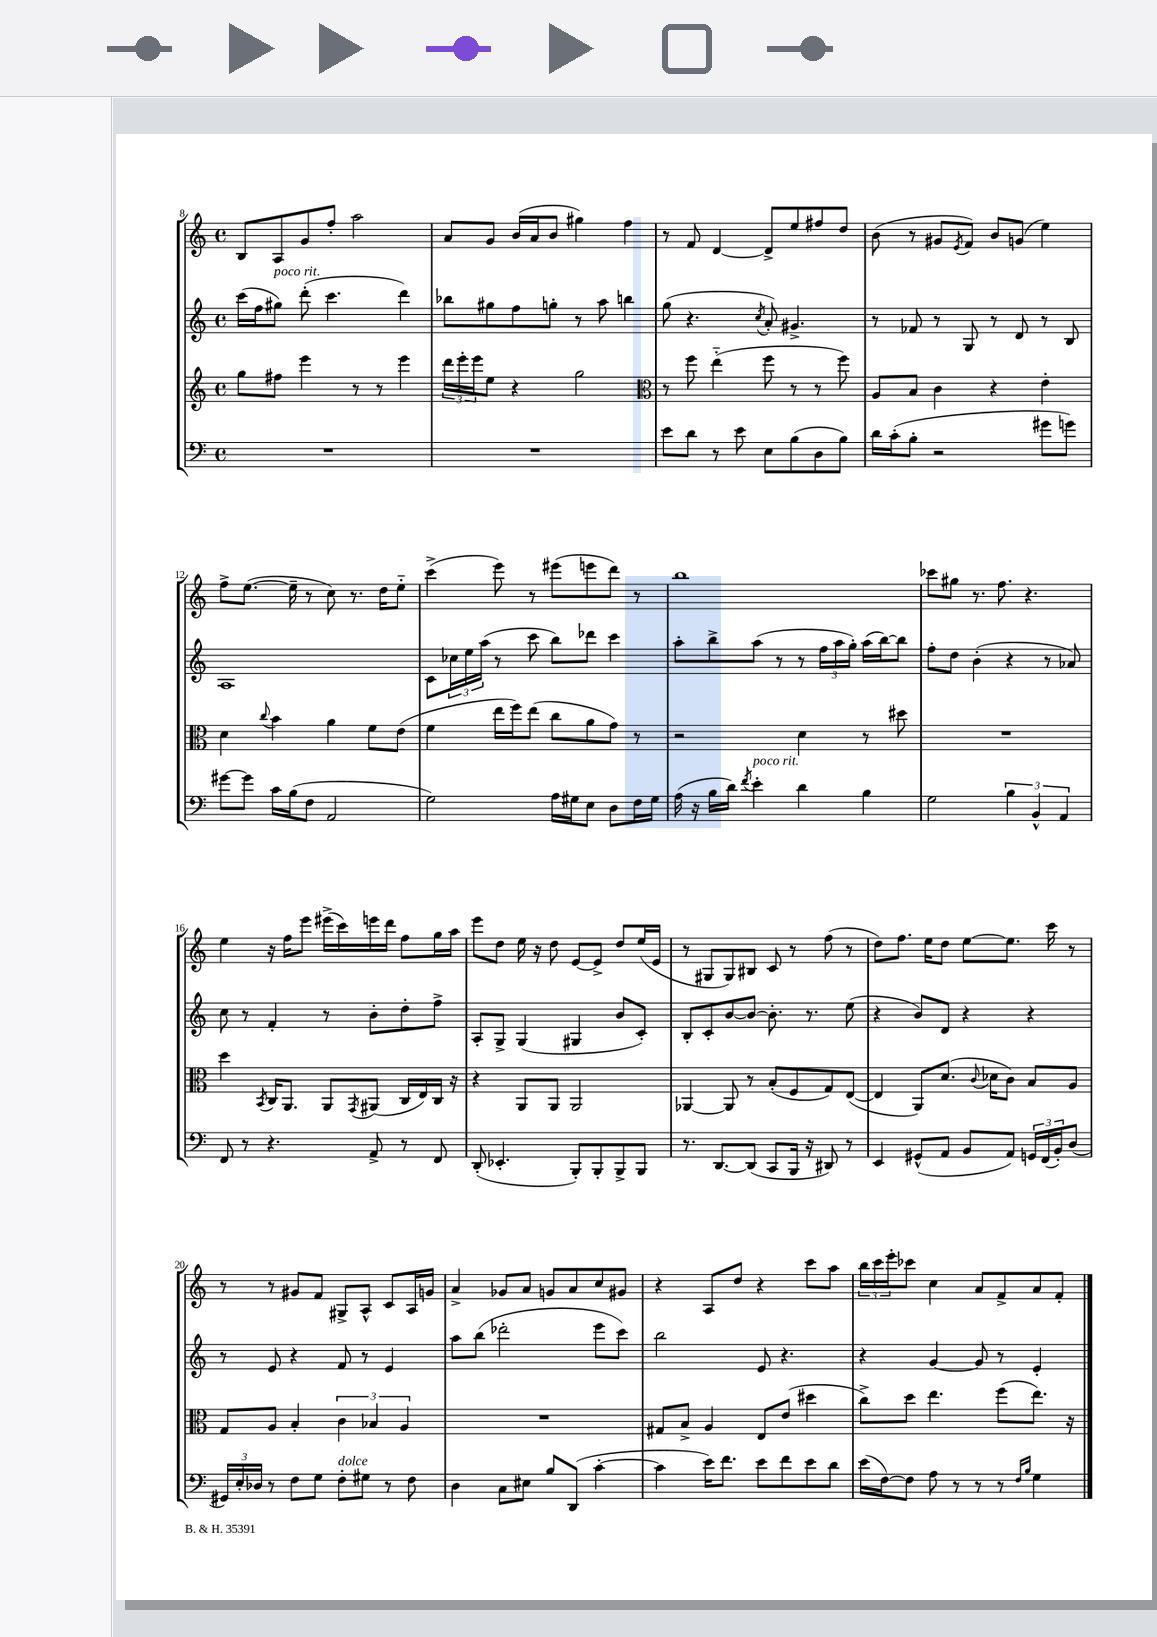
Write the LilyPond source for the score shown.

<<
\new StaffGroup <<
\new Staff = "s0" {
    \clef treble \key c \major \defaultTimeSignature \time 4/4
    b8 a8 g'8 f''8-. a''2 |
    a'8 g'8 b'16( a'16 b'8 gis''4) f''4 |
    r8 f'8 d'4~ d'8-> e''8 fis''8 d''8 |
    b'8( r8 gis'8 \acciaccatura { e'8 } f'8) b'8 g'8( e''4) |
    f''8-> e''8.~( e''16-- r8 c''8) r8. d''16 e''8-_ |
    c'''4->( e'''8) r8 eis'''8( e'''8 d'''8) r8 |
    b''1 |
    ces'''8 gis''8 r8. f''8. r4. |
    e''4 r16 f''16 e'''8 eis'''16->( c'''16) e'''16 d'''16 f''8 g''16 a''16 |
    e'''8 d''8 e''16 r16 d''8 e'8~ e'8-> d''8 e''16( e'16 |
    r8 gis8 gis8) bis8 c'8 r8 f''8( r8 |
    d''8) f''8. e''16 d''8 e''8~ e''8. c'''16 r8 |
    r8 r8 gis'8 f'8 gis8-> a8-^ c'8 a16 g'16 |
    a'4-> ges'8 a'8 g'8 a'8 c''8 gis'8 |
    r4 a8 d''8 r4 c'''8 a''8 |
    \tuplet 3/2 { b''16 c'''16 e'''16-. } ces'''8 c''4 a'8 f'8-> a'8 f'8-. \bar "|." |
}
\new Staff = "s1" {
    \clef treble \key c \major \defaultTimeSignature \time 4/4
    c'''16( f''16 gis''8^\markup { \italic "poco rit." }) d'''8-.( c'''4. d'''4) |
    bes''8 gis''8 f''8 g''8-. r8 a''8 b''4 |
    g''8( r4. \acciaccatura { c''8 } a'8-.) gis'4.-> |
    r8 fes'8 r8 g8 r8 d'8 r8 b8 |
    a1 |
    c'8 \tuplet 3/2 { ces''16 e''16 a''16( } r8 c'''8 b''8) des'''8 c'''4 |
    a''8-. b''8-> a''8( r8 r8 \tuplet 3/2 { f''16 a''16 g''16-.) } a''16( b''16~) b''8 |
    f''8-. d''8 b'4-.( r4 r8 aes'8) |
    c''8 r8 f'4-. r8 b'8-. d''8-. f''8-> |
    a8-. g8-> g4( gis4 b'8 c'8-.) |
    b8-. c'8-. b'8~ b'8~ b'8.-. r8. e''8( |
    r4 b'8) d'8 r4 r4 |
    r8 e'8 r4 f'8 r8 e'4 |
    a''8 b''8( des'''2-. e'''8 c'''8) |
    b''2 e'8 r4. |
    r4 g'4~ g'8 r8 e'4-. \bar "|." |
}
\new Staff = "s2" {
    \clef treble \key c \major \defaultTimeSignature \time 4/4
    g''8 fis''8 e'''4 r8 r8 e'''4 |
    \tuplet 3/2 { d'''16 e'''16-. e'''16 } e''8 r4 g''2 |
    \clef alto r8 f''8 e''4-_( f''8 r8 r8 f''8) |
    a8 b8 c'4 r4 e'4-. |
    d'4 \appoggiatura { c''8 } b'4 a'4 f'8 e'8( |
    f'4 e''16 f''16) e''8( c''8 a'8 g'8) r8 |
    r2 d'4 r8 dis''8 |
    R1 |
    d''4 \acciaccatura { b,8 } c16 a,8. a,8 \acciaccatura { g,8 } ais,8( c16 e16) c16 r16 |
    r4 a,8 a,8 a,2 |
    aes,4~ aes,8 r8 b8-.( f8 g8) e8~( |
    e4 a,8) d'8.( \appoggiatura { c'8 } des'16 c'8) b8 a8 |
    g8 a8 b4-. \tuplet 3/2 { c'4 bes4 a4 } |
    R1 |
    gis8 b8-> a4 e8 e'8( dis''4 |
    c''8->) d''8 e''4. f''8( e''8.) r16 \bar "|." |
}
\new Staff = "s3" {
    \clef bass \key c \major \defaultTimeSignature \time 4/4
    R1 |
    R1 |
    e'8 d'8 r8 e'8 e8 b8( d8 b8) |
    d'16 c'16-.( b8-. r2 gis'8 g'8) |
    gis'8~ gis'8 c'16 b16( f8 a,2 |
    g2) a16 gis16 e8 d8 f16 gis16 |
    a16( r16 b16 d'16) \acciaccatura { f'8 } e'4-.^\markup { \italic "poco rit." } d'4 b4 |
    g2 \tuplet 3/2 { b4 b,4-^ a,4 } |
    f,8 r8 r4. a,8-> r8 f,8 |
    d,8-.( ees,4.-. b,,8-.) b,,8-. b,,8-> b,,8 |
    r8. d,8.~ d,8( c,8 b,,16 r16 dis,8) r8 |
    e,4 gis,8-^( a,8 b,8 a,8) \tuplet 3/2 { g,16 f,16( b,16-.) } d8( |
    \tuplet 3/2 { gis,16) e16-. des16 } r8 f8 g8 f8-.^\markup { \italic "dolce" } gis8 r8 f8 |
    d4 c8 eis8 b8 d,8( c'4~-. |
    c'4 e'16) f'8. e'8 f'8 e'8 d'8 |
    e'16( f16~) f8 a8 r8 r8 r8 \grace { f16 b16 } g4 \bar "|." |
}
>>
>>
\layout { \context { \Score currentBarNumber = #8 } }
